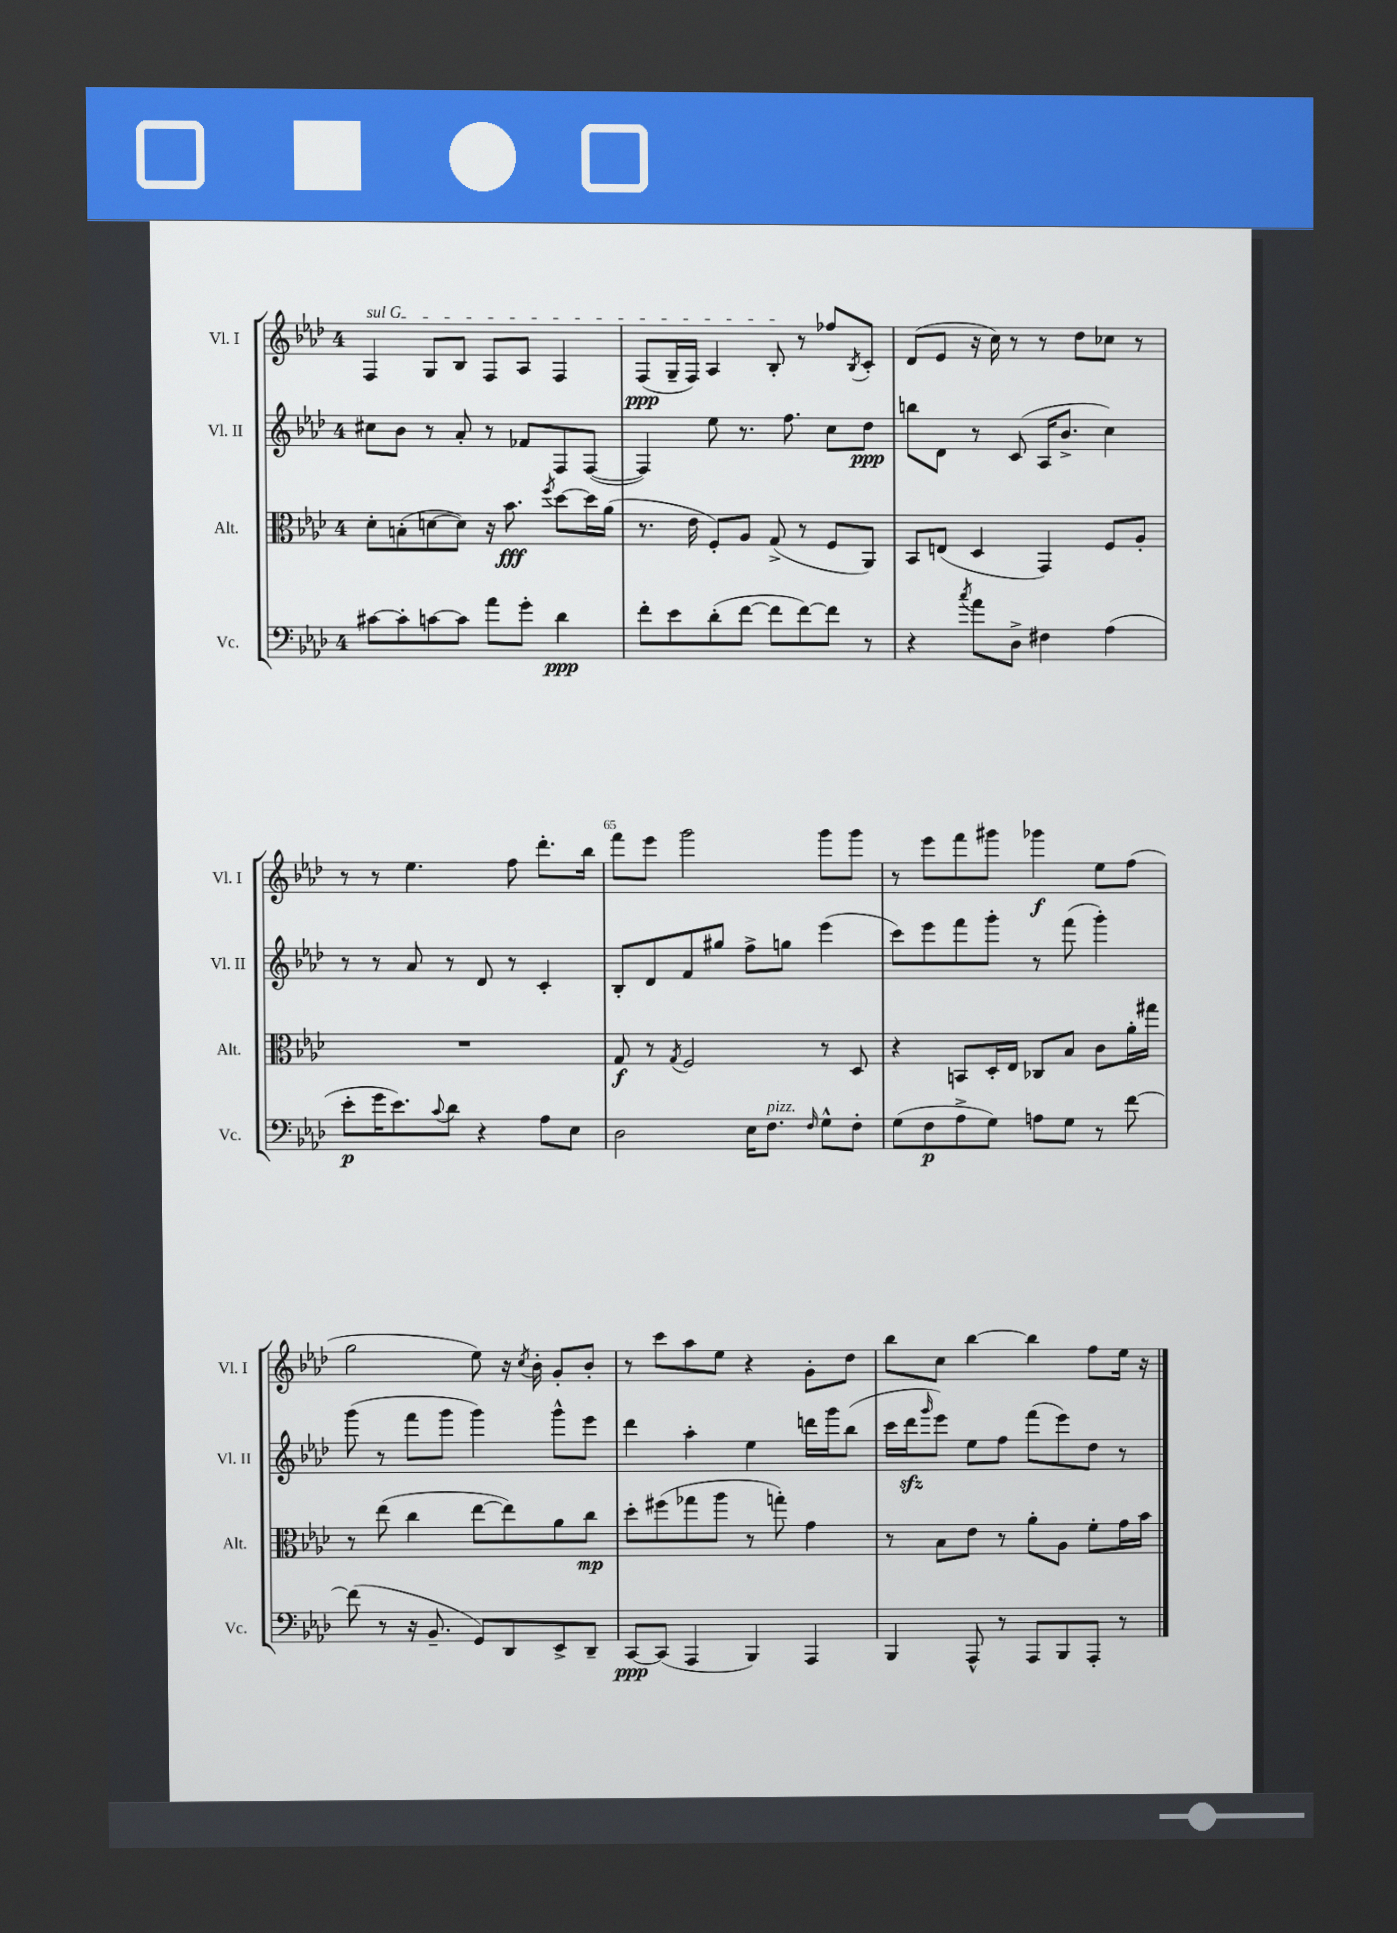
<<
\new StaffGroup <<
\new Staff = "s0" \with { instrumentName = "Vl. I" shortInstrumentName = "Vl. I" } {
    \clef treble \key aes \major \once \override Staff.TimeSignature.style = #'single-digit \time 4/4
    \once \override TextSpanner.bound-details.left.text = \markup { \italic "sul G" } f4\startTextSpan g8 bes8 f8 aes8 f4 |
    f8\ppp( g16-- f16) aes4 bes8-.\stopTextSpan r8 fes''8 \acciaccatura { bes8 } c'8-. |
    des'8( ees'8 r16 c''16) r8 r8 des''8 ces''8 r8 |
    r8 r8 ees''4. f''8 des'''8.-. bes''16 |
    f'''8 ees'''8 g'''2 g'''8 g'''8 |
    r8 ees'''8 f'''8 gis'''8 ges'''4\f ees''8 f''8( |
    g''2 ees''8) r16 \acciaccatura { c''8 } bes'16-. g'8-. bes'8-. |
    r8 c'''8 aes''8 ees''8 r4 g'8-. des''8 |
    bes''8 c''8 bes''4~ bes''4 f''8 ees''16 r16 \bar "|." |
}
\new Staff = "s1" \with { instrumentName = "Vl. II" shortInstrumentName = "Vl. II" } {
    \clef treble \key aes \major \once \override Staff.TimeSignature.style = #'single-digit \time 4/4
    cis''8 bes'8 r8 aes'8-. r8 fes'8 f8 f8~( |
    f4) ees''8 r8. f''8. c''8 des''8\ppp |
    b''8 des'8 r8 c'8( aes16 bes'8.-> c''4) |
    r8 r8 aes'8 r8 des'8 r8 c'4-. |
    bes8-. des'8 f'8 gis''8 f''8-> g''8 ees'''4( |
    c'''8) ees'''8 f'''8 g'''8-. r8 f'''8( g'''4-.) |
    g'''8( r8 f'''8 g'''8 g'''4) g'''8-^ ees'''8 |
    des'''4 aes''4-. ees''4 d'''16 g'''16 bes''8( |
    c'''16 des'''16\sfz \grace { g'''16 } ees'''8) ees''8 f''8 f'''8( ees'''8) des''8 r8 \bar "|." |
}
\new Staff = "s2" \with { instrumentName = "Alt." shortInstrumentName = "Alt." } {
    \clef alto \key aes \major \once \override Staff.TimeSignature.style = #'single-digit \time 4/4
    des'8-. b8-.( d'8~ d'8) r16 bes'8.\fff \acciaccatura { f''8 } des''8~ des''16 aes'16( |
    r8. ees'16 f8-.) aes8 g8->( r8 f8 aes,8) |
    bes,8 e8( des4 g,4) f8 aes8-. |
    R1 |
    g8\f r8 \acciaccatura { g8 } f2 r8 des8 |
    r4 b,8 des16-. ees16 ces8 bes8 c'8 aes'16-. gis''16 |
    r8 ees''8( c''4 ees''8~ ees''8) aes'8 c''8\mp |
    des''8-. fis''8( ges''8 aes''8 r8 g''8-.) g'4 |
    r8 bes8 ees'8 r8 aes'8-. aes8 f'8-. g'16 bes'16 \bar "|." |
}
\new Staff = "s3" \with { instrumentName = "Vc." shortInstrumentName = "Vc." } {
    \clef bass \key aes \major \once \override Staff.TimeSignature.style = #'single-digit \time 4/4
    cis'8~ cis'8-. c'8~ c'8 aes'8 g'8-. des'4\ppp |
    f'8-. ees'8 des'8-.( f'8~ f'8 f'8~) f'8 r8 |
    r4 \acciaccatura { c''8 } aes'8 des8-> fis4 aes4( |
    ees'8-.\p g'16 ees'8.) \appoggiatura { c'8 } des'8 r4 aes8 ees8 |
    des2 ees16 f8.^\markup { \italic "pizz." } \grace { f16 } g8-^ f8-. |
    g8( f8\p aes8-> g8) a8 g8 r8 f'8~ |
    f'8( r8 r16 bes,8.-- g,8) des,8 ees,8-> des,8-- |
    c,8~\ppp c,8( aes,,4 bes,,4) aes,,4 |
    bes,,4 aes,,8-^ r8 aes,,8 bes,,8 aes,,8-. r8 \bar "|." |
}
>>
>>
\layout { \context { \Score currentBarNumber = #61 \override BarNumber.break-visibility = ##(#f #t #t) barNumberVisibility = #(every-nth-bar-number-visible 5) } }
